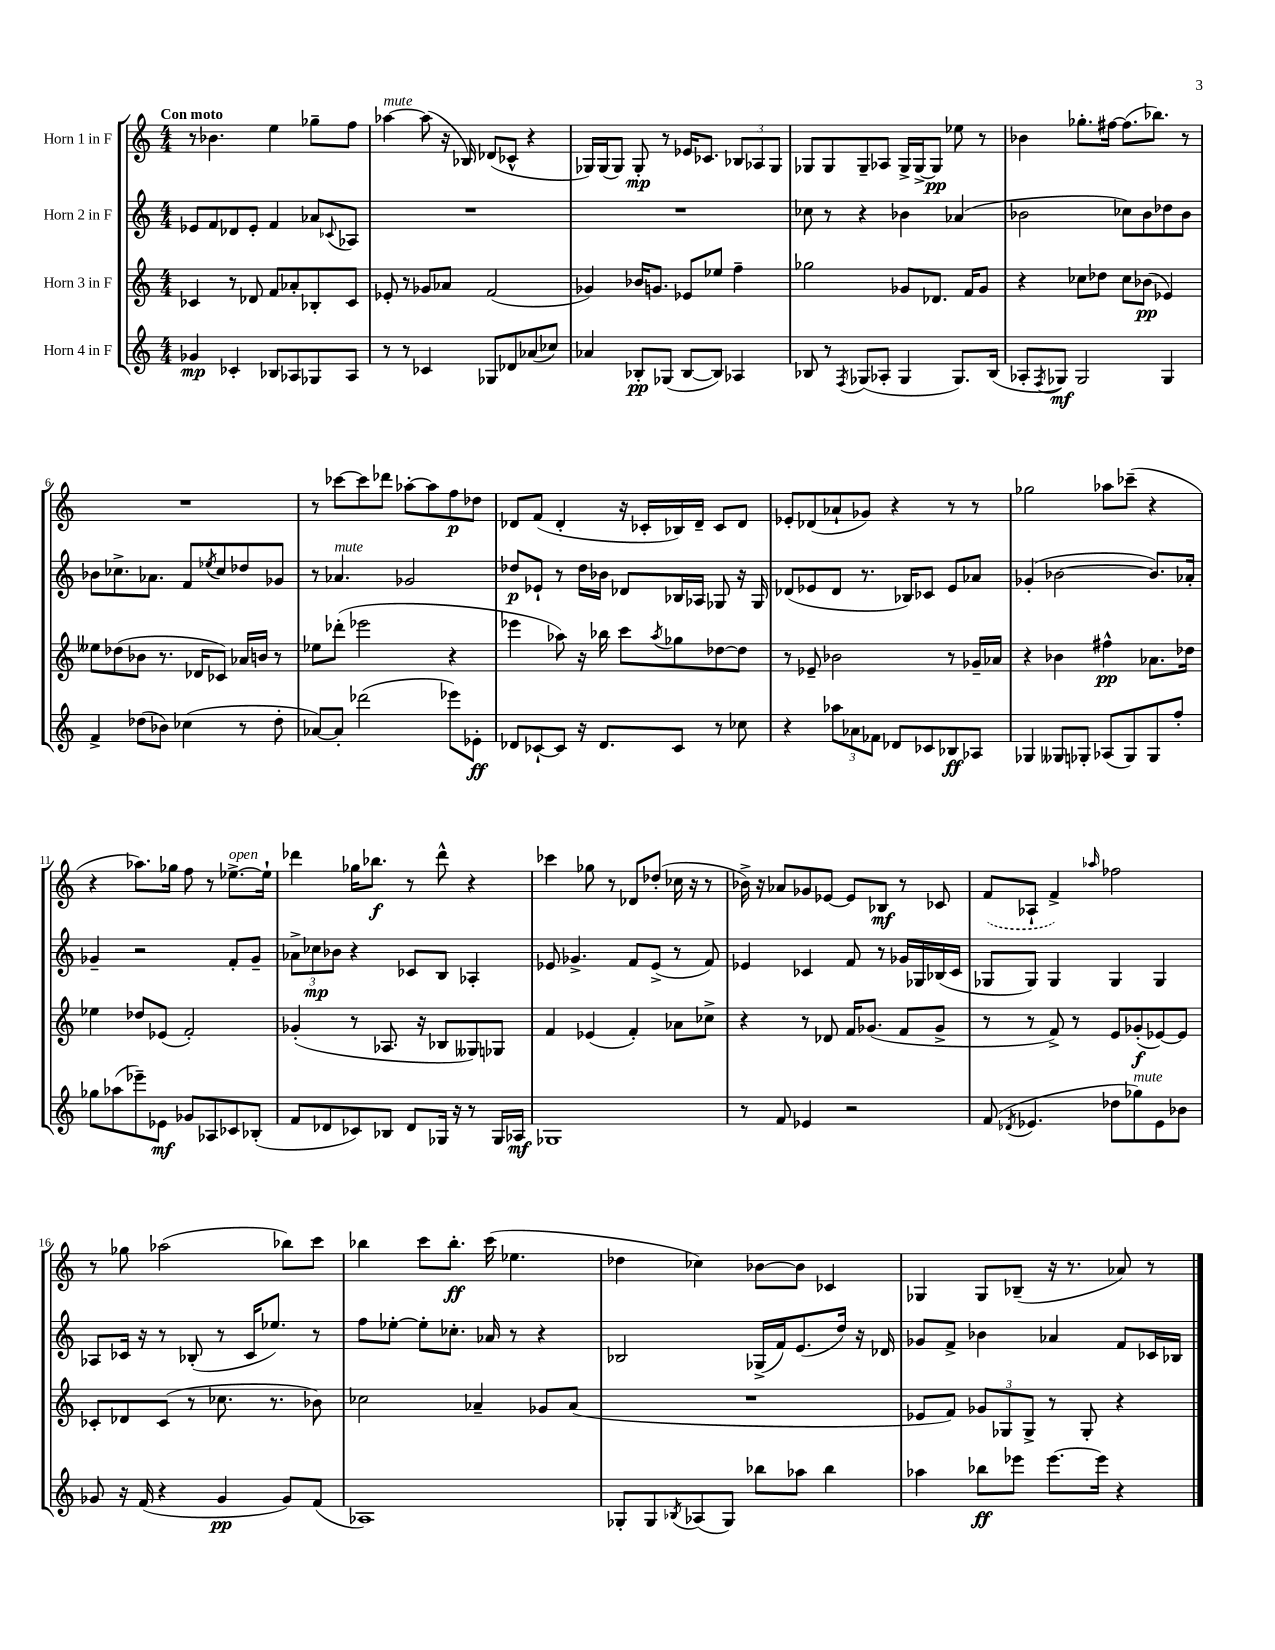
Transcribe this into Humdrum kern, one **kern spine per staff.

**kern	**dynam	**kern	**dynam	**kern	**dynam	**kern	**dynam
*part4	*part4	*part3	*part3	*part2	*part2	*part1	*part1
*staff4	*staff4	*staff3	*staff3	*staff2	*staff2	*staff1	*staff1
*I"Horn 4 in F	*	*I"Horn 3 in F	*	*I"Horn 2 in F	*	*I"Horn 1 in F	*
*clefG2	*	*clefG2	*	*clefG2	*	*clefG2	*
*k[]	*	*k[]	*	*k[]	*	*k[]	*
*M4/4	*	*M4/4	*	*M4/4	*	*M4/4	*
=1	=1	=1	=1	=1	=1	=1	=1
!	!	!	!	!	!	!LO:TX:a:B:t=Con moto	!
4g-X/	mp	4c-X/	.	8e-X/L	.	8r	.
.	.	.	.	8f/	.	4.b-X\	.
4c-X'/	.	8r	.	8d-X/	.	.	.
.	.	8d-X/	.	8e-'/J	.	.	.
8B-X/L	.	8f/L	.	4f/	.	4ee\	.
8A-X/	.	8a-X'/	.	.	.	.	.
8G-X/	.	8B-X'/	.	8a-X/L	.	8gg-X~\L	.
.	.	.	.	8qqc-X/	.	.	.
8A-/J	.	8c-/J	.	8A-X/J	.	8ff\J	.
=2	=2	=2	=2	=2	=2	=2	=2
!	!	!	!	!	!	!LO:TX:a:i:t=mute	!
8r	.	8e-X'/	.	1r	.	[4aa-X\	.
8r	.	8r	.	.	.	.	.
4c-X/	.	8g-X/L	.	.	.	(8aa-\]	.
.	.	8a-X/J	.	.	.	16r	.
.	.	.	.	.	.	16B-X/)	.
8G-X/L	.	(2f/	.	.	.	(8d-X/L	.
8d-X/	.	.	.	.	.	8c-X^^/J	.
(8a-X/	.	.	.	.	.	4r	.
8cc-X/J)	.	.	.	.	.	.	.
=3	=3	=3	=3	=3	=3	=3	=3
4a-X/	.	4g-X/)	.	1r	.	16G-X/LL)	.
.	.	.	.	.	.	(16G-/J	.
.	.	.	.	.	.	8G-/J)	.
8B-X'/L	pp	16b-X/KL	.	.	.	8G-'/	mp
.	.	8.gn/J	.	.	.	.	.
(8G-X/J	.	.	.	.	.	8r	.
[8B-/L	.	8e-X/L	.	.	.	16e-X/KL	.
.	.	.	.	.	.	8.c-X/J	.
8B-/J])	.	8ee-X/J	.	.	.	.	.
4A-X/	.	4ff~\	.	.	.	12B-X/L	.
.	.	.	.	.	.	12A-X/	.
.	.	.	.	.	.	12G-/J	.
=4	=4	=4	=4	=4	=4	=4	=4
8B-X/	.	2gg-X\	.	8cc-X\	.	8G-X/L	.
8r	.	.	.	8r	.	8G-/	.
8qF/	.	.	.	.	.	.	.
(8G-X/L	.	.	.	4r	.	8G-~/	.
8A-X'/J	.	.	.	.	.	8A-X/J	.
4G-/	.	8g-X/L	.	4b-X\	.	16G-^/LL	.
.	.	.	.	.	.	[16G-^/J	.
.	.	8.d-X/J	.	.	.	8G-/J]	pp
8.G-/L)	.	.	.	(4a-X/	.	8ee-X\	.
.	.	16f/KL	.	.	.	.	.
.	.	8g-/J	.	.	.	8r	.
(16B-/Jk	.	.	.	.	.	.	.
=5	=5	=5	=5	=5	=5	=5	=5
8A-X'/L	.	4r	.	2b-X\	.	4b-X\	.
8qF/	.	.	.	.	.	.	.
8G-X/J)	mf	.	.	.	.	.	.
2G-/	.	8cc-X\L	.	.	.	8.gg-X'\L	.
.	.	8dd-X\J	.	.	.	.	.
.	.	.	.	.	.	[16ff#X\Jk	.
.	.	8cc-\L	.	8cc-X\L)	.	(8.ff#\L]	.
.	.	(8b-X\J	pp	8b-\	.	.	.
.	.	.	.	.	.	8.bb-X\J)	.
4G-/	.	4e-X/)	.	8dd-X\	.	.	.
.	.	.	.	8b-\J	.	8r	.
!!LO:LB:g=z
=6	=6	=6	=6	=6	=6	=6	=6
4f^/	.	8ee--X\L	.	8b-X\L	.	1r	.
.	.	(8dd-X\	.	8.cc-X^\	.	.	.
(8dd-X\L	.	8b-X\J	.	.	.	.	.
.	.	.	.	8.a-X\J	.	.	.
8b-X\J)	.	8.r	.	.	.	.	.
(4cc-X\	.	.	.	8f/L	.	.	.
.	.	16d-X/KL	.	.	.	.	.
.	.	.	.	8qee-X/	.	.	.
.	.	8c-X/J)	.	8cc-/	.	.	.
8r	.	16a-X/LL	.	8dd-X/	.	.	.
.	.	16bn/JJ	.	.	.	.	.
8dd-'\	.	8r	.	8g-X/J	.	.	.
=7	=7	=7	=7	=7	=7	=7	=7
[8a-X/L)	.	8ee-X\L	.	8r	.	8r	.
!	!	!	!	!LO:TX:a:i:t=mute	!	!	!
8a-'/J]	.	(8ddd-X'\J	.	4.a-X/	.	[8ccc-X\L	.
(2ddd-X\	.	2eee-X\	.	.	.	8ccc-\]	.
.	.	.	.	.	.	8ddd-X\J	.
.	.	.	.	2g-X/	.	[8aa-X'\L	.
.	.	.	.	.	.	8aa-\]	.
8eee-X\L)	.	4r	.	.	.	8ff\	p
8e-X'\J	ff	.	.	.	.	8dd-X\J	.
=8	=8	=8	=8	=8	=8	=8	=8
8d-X/L	.	4eee-X\	.	8dd-X/L	p	8d-X/L	.
[8c-X`/	.	.	.	8e-X`/J	.	(8f/J	.
8c-/J]	.	8aa-X\)	.	8r	.	4d-'/	.
16r	.	16r	.	16dd-\LL	.	.	.
8.d-/L	.	16bb-X\	.	16b-X\JJ	.	.	.
.	.	8ccc\L	.	8d-X/L	.	16r	.
.	.	.	.	.	.	16c-X'/LL	.
.	.	8qaa-/	.	.	.	.	.
8c-/J	.	8gg-X\	.	16B-X/L	.	16B-X/)	.
.	.	.	.	16A-X/JJ	.	16d-~/JJ	.
8r	.	[8dd-X\	.	8G-X/	.	8c-/L	.
8cc-X\	.	8dd-\J]	.	16r	.	8d-/J	.
.	.	.	.	16G-/	.	.	.
=9	=9	=9	=9	=9	=9	=9	=9
4r	.	8r	.	(8d-X/L	.	8e-X'/L	.
.	.	8e-X~/	.	8e-X/	.	(8d-X/	.
12aa-X\L	.	2b-X\	.	8d-/J	.	8a-X`/	.
12a-X\	.	.	.	.	.	.	.
.	.	.	.	8.r	.	8g-X/J)	.
12f-X\J	.	.	.	.	.	.	.
8d-X/L	.	.	.	.	.	4r	.
.	.	.	.	16B-X/KL)	.	.	.
8c-X/	.	.	.	8c-X/J	.	.	.
8B-X/	ff	8r	.	8e-/L	.	8r	.
8A-X/J	.	16g-X~/LL	.	8a-X/J	.	8r	.
.	.	16a-X/JJ	.	.	.	.	.
=10	=10	=10	=10	=10	=10	=10	=10
4G-X/	.	4r	.	(4g-X'/	.	2gg-X\	.
8G--X/L	.	4b-X\	.	[2b-X\	.	.	.
8G-X'/J	.	.	.	.	.	.	.
(8A-X/L	.	4ff#X^^\	pp	.	.	8aa-X\L	.
8G-/)	.	.	.	.	.	(8ccc-X~\J	.
8G-/	.	8.a-X\L	.	8.b-/L])	.	4r	.
8ff'/J	.	.	.	.	.	.	.
.	.	16dd-X\Jk	.	16a-X'/Jk	.	.	.
!!LO:LB:g=z
=11	=11	=11	=11	=11	=11	=11	=11
8gg-X\L	.	4ee-X\	.	4g-X~/	.	4r	.
(8aa-X\	.	.	.	.	.	.	.
8eee-X~\)	.	8dd-X/L	.	2r	.	8.aa-X\L)	.
8e-X\J	mf	(8e-X/J	.	.	.	.	.
.	.	.	.	.	.	16gg-X\Jk	.
8g-X/L	.	2f'/)	.	.	.	8ff\	.
8A-X/	.	.	.	.	.	8r	.
!	!	!	!	!	!	!LO:TX:a:i:t=open	!
8c-X/	.	.	.	8f'/L	.	[8.ee-X^\L	.
(8B-X'/J	.	.	.	8g-~/J	.	.	.
.	.	.	.	.	.	16ee-`\Jk]	.
=12	=12	=12	=12	=12	=12	=12	=12
8f/L	.	(4g-X'/	.	12a-X^\L	.	4ddd-X\	.
.	.	.	.	12cc-X\	mp	.	.
8d-X/	.	.	.	.	.	.	.
.	.	.	.	12b-X\J	.	.	.
8c-X/)	.	8r	.	4r	.	16gg-X\KL	.
.	.	.	.	.	.	8.bb-X\J	f
8B-X/J	.	8.A-X/	.	.	.	.	.
8d-/L	.	.	.	8c-X/L	.	8r	.
.	.	16r	.	.	.	.	.
16G-X/Jk	.	8B-X/L	.	8B/J	.	8ddd-^^\	.
16r	.	.	.	.	.	.	.
8r	.	8G--X/)	.	4A-X'/	.	4r	.
16G-/LL	.	8G-X/J	.	.	.	.	.
16A-X/JJ	mf	.	.	.	.	.	.
=13	=13	=13	=13	=13	=13	=13	=13
1G-X	.	4f/	.	8e-X/	.	4ccc-X\	.
.	.	.	.	4.g-X^/	.	.	.
.	.	(4e-X/	.	.	.	8gg-X\	.
.	.	.	.	.	.	8r	.
.	.	4f'/)	.	8f/L	.	8d-X/L	.
.	.	.	.	(8e-^/J	.	(8dd-X'/J	.
.	.	8a-X\L	.	8r	.	16cc-X\	.
.	.	.	.	.	.	16r	.
.	.	8cc-X^\J	.	8f/)	.	8r	.
=14	=14	=14	=14	=14	=14	=14	=14
8r	.	4r	.	4e-X/	.	16b-X^\)	.
.	.	.	.	.	.	16r	.
8f/	.	.	.	.	.	8a-X/L	.
4e-X/	.	8r	.	4c-X/	.	8g-X/	.
.	.	8d-X/	.	.	.	[8e-X/J	.
2r	.	16f/KL	.	8f/	.	8e-/L]	.
.	.	(8.g-X/J	.	.	.	.	.
.	.	.	.	8r	.	8B-X/J	mf
.	.	8f/L	.	16g-X/LL	.	8r	.
.	.	.	.	16G-X/	.	.	.
.	.	8g-^/J	.	(16B-X/	.	8c-X/	.
.	.	.	.	16c-/JJ	.	.	.
=15	=15	=15	=15	=15	=15	=15	=15
(8f/	.	8r	.	8G-X/L	.	(8f/L	.
8qd-X/	.	.	.	.	.	.	.
4.e-X/	.	8r	.	8G-/J)	.	8A-X`/J	.
.	.	8f^/)	.	4G-/	.	4f^/)	.
.	.	8r	.	.	.	.	.
.	.	.	.	.	.	16qqaa-X/	.
8dd-X\L	.	8e/L	.	4G-/	.	2ff-X\	.
!LO:TX:a:i:t=mute	!	!	!	!	!	!	!
8gg-X\)	.	(8g-X'/	f	.	.	.	.
8e-\	.	[8e-X/)	.	4G-/	.	.	.
8b-X\J	.	8e-/J]	.	.	.	.	.
!!LO:LB:g=z
=16	=16	=16	=16	=16	=16	=16	=16
8g-X/	.	8c-X'/L	.	8A-X/L	.	8r	.
16r	.	8d-X/	.	16c-X/Jk	.	8gg-X\	.
(16f/	.	.	.	16r	.	.	.
4r	.	(8c-/J	.	8r	.	(2aa-X\	.
.	.	8r	.	(8B-X'/	.	.	.
4g-/	pp	8.cc-X\	.	8r	.	.	.
.	.	.	.	16c-/KL	.	.	.
.	.	8.r	.	8.ee-X/J)	.	.	.
8g-/L)	.	.	.	.	.	8bb-X\L)	.
(8f/J	.	8b-X\)	.	8r	.	8ccc\J	.
=17	=17	=17	=17	=17	=17	=17	=17
1A-X)	.	2cc-X\	.	8ff\L	.	4bb-X\	.
.	.	.	.	[8ee-X'\J	.	.	.
.	.	.	.	8ee-'\L]	.	8ccc\L	.
.	.	.	.	8.cc-X'\J	.	8.bb-'\J	ff
.	.	4a-X~/	.	.	.	.	.
.	.	.	.	16a-X/	.	(16ccc\	.
.	.	.	.	8r	.	4.ee-X\	.
.	.	8g-X/L	.	4r	.	.	.
.	.	(8a-/J	.	.	.	.	.
=18	=18	=18	=18	=18	=18	=18	=18
8G-X'/L	.	1r	.	2B-X/	.	4dd-X\	.
8G-/	.	.	.	.	.	.	.
8qB-X/	.	.	.	.	.	.	.
(8A-X/	.	.	.	.	.	4cc-X\)	.
8G-/J)	.	.	.	.	.	.	.
8bb-X\L	.	.	.	(16G-X^/LL	.	[8b-X\L	.
.	.	.	.	16f/J)	.	.	.
8aa-X\J	.	.	.	(8.e/	.	8b-\J]	.
4bb-\	.	.	.	.	.	4c-X/	.
.	.	.	.	16dd/Jk)	.	.	.
.	.	.	.	16r	.	.	.
.	.	.	.	16d-X/	.	.	.
=19	=19	=19	=19	=19	=19	=19	=19
4aa-X\	.	8e-X/L	.	8g-X/L	.	4G-X/	.
.	.	8f/J)	.	8f^/J	.	.	.
8bb-X\L	ff	12g-X/L	.	4b-X\	.	8G-/L	.
.	.	12G-X/	.	.	.	.	.
8eee-X\J	.	.	.	.	.	(8B-X~/J	.
.	.	12G-^/J	.	.	.	.	.
[8.eee-\L	.	8r	.	4a-X/	.	16r	.
.	.	.	.	.	.	8.r	.
.	.	8G-'/	.	.	.	.	.
16eee-\Jk]	.	.	.	.	.	.	.
4r	.	4r	.	8f/L	.	8a-X/)	.
.	.	.	.	16c-X/L	.	8r	.
.	.	.	.	16B-X/JJ	.	.	.
==	==	==	==	==	==	==	==
*-	*-	*-	*-	*-	*-	*-	*-
